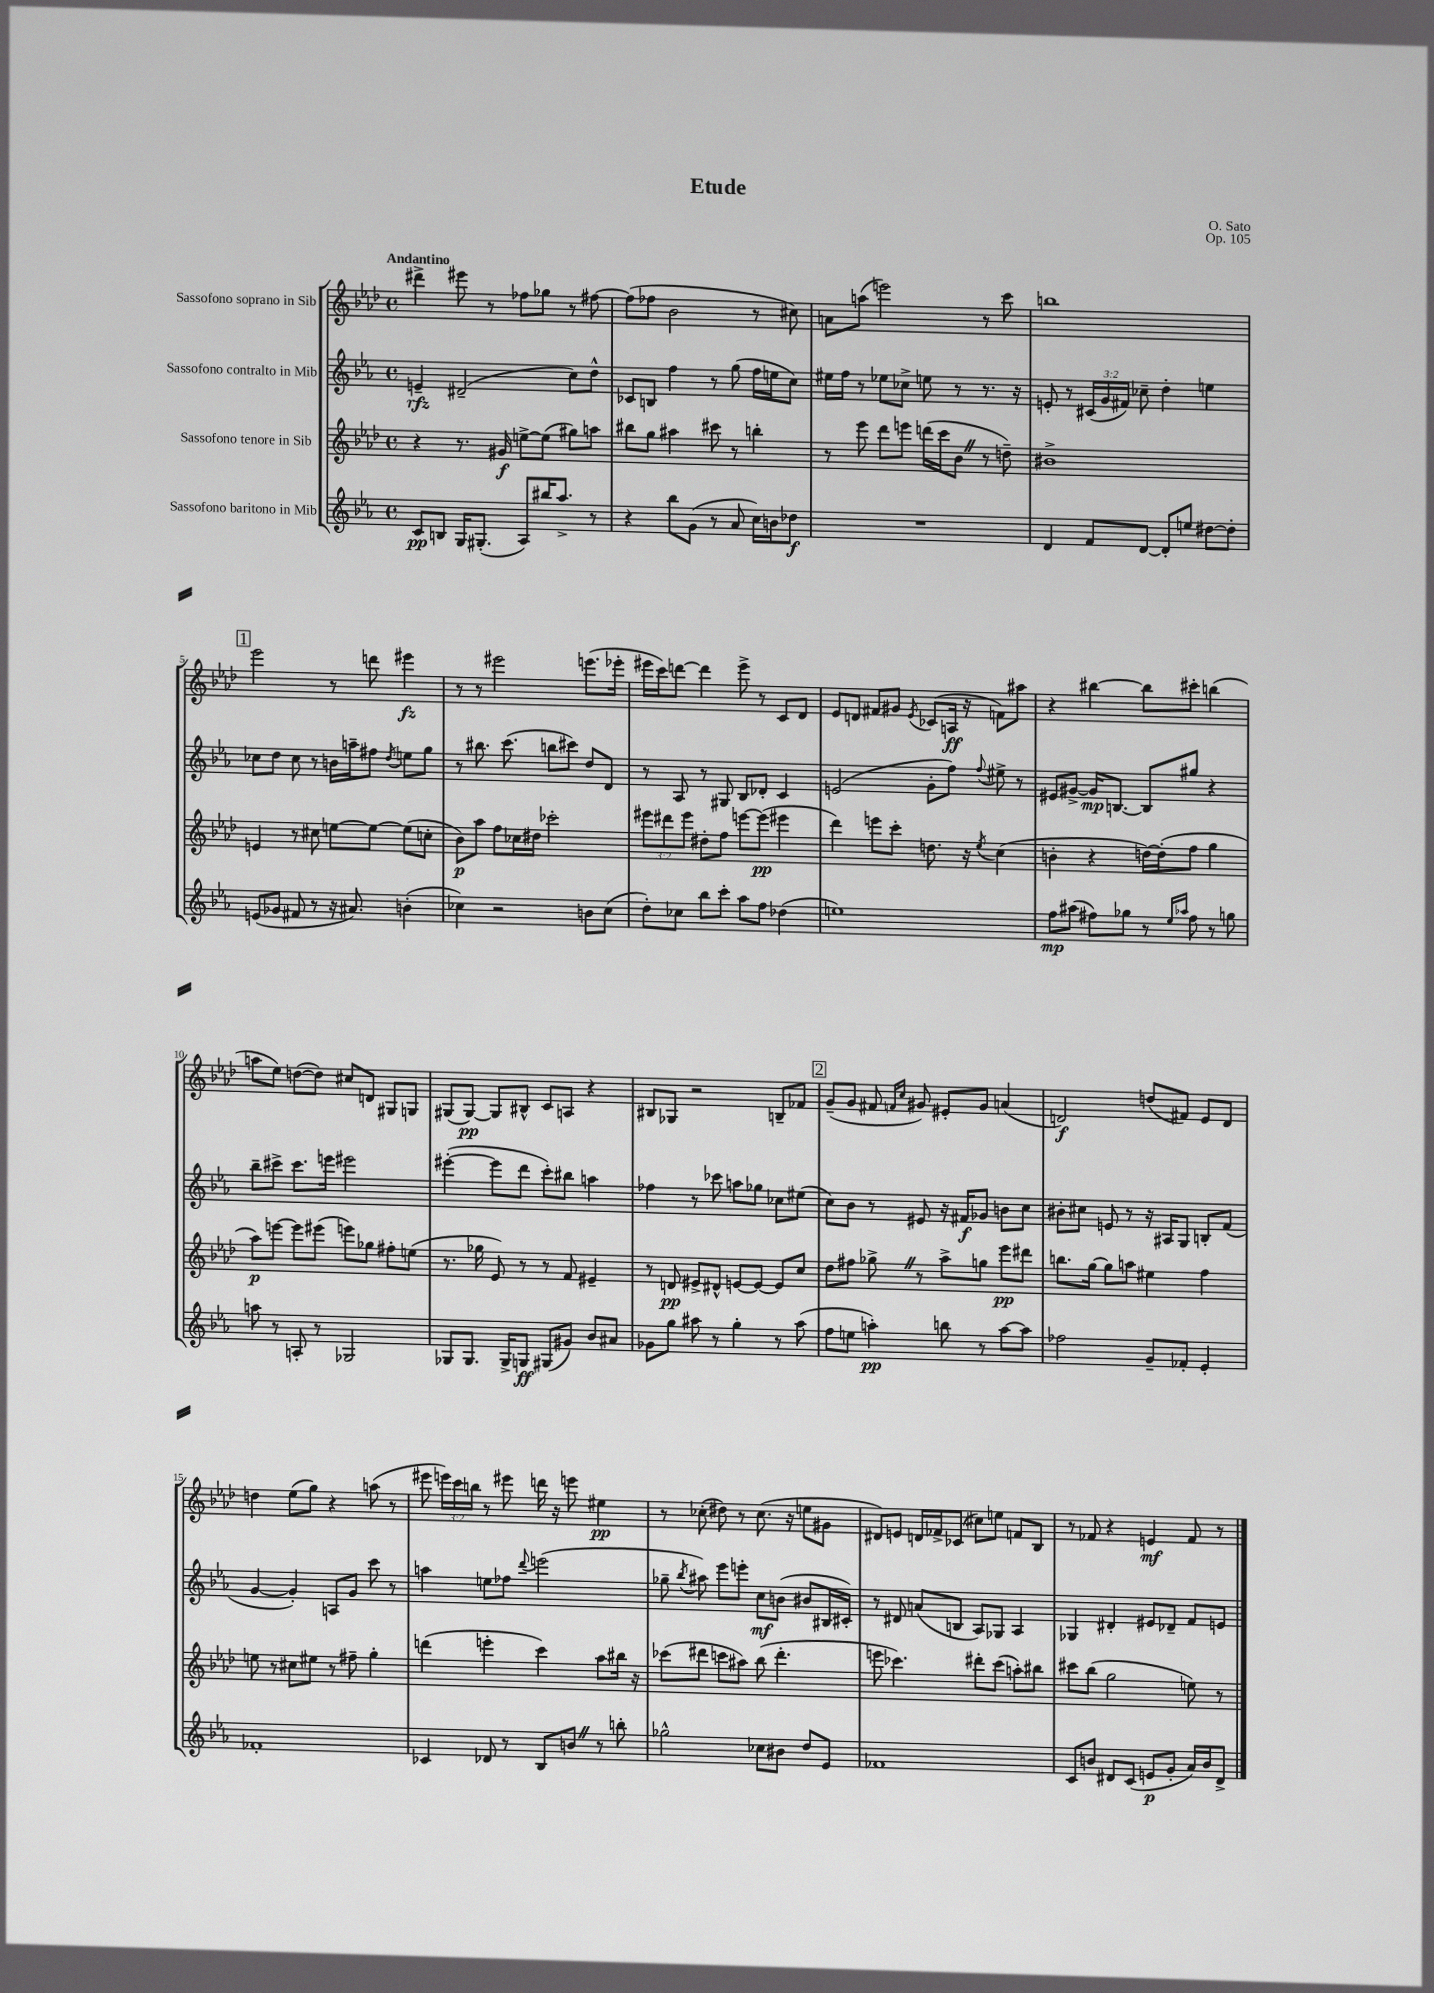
\header { title = "Etude" composer = "O. Sato" opus = "Op. 105" }
<<
\new StaffGroup <<
\new Staff = "s0" \with { instrumentName = "Sassofono soprano in Sib" } {
    \clef treble \key aes \major \defaultTimeSignature \time 4/4 \override Staff.TupletNumber.text = #tuplet-number::calc-fraction-text \tempo "Andantino"
    \autoBeamOff dis'''4-> eis'''8 r8 fes''8[ ges''8] r8 fis''8~ |
    fis''8[( fes''8] bes'2 r8 cis''8) |
    a'8[ a''8]( e'''2) r8 c'''8 |
    b''1 |
    \mark \markup { \box "1" } ees'''2 r8 d'''8 eis'''4\fz |
    r8 r8 eis'''2 e'''8.[( ees'''16]-. |
    eis'''16[ c'''16) d'''8]~ d'''4 eis'''8-> r8 c'8[ des'8] |
    ees'8[ d'8] fis'8[ gis'8] \acciaccatura { ees'8 } ces'8[( a16]\ff r16 f'8[) ais''8] |
    r4 bis''4~ bis''8[ cis'''8]-. b''4( |
    a''8[ ees''8]) d''8[~( d''8]) cis''8[ d'8] gis8[ g8] |
    gis8[( gis8]~\pp) gis8[ bis8]-^ c'8[ a8] r4 |
    bis8[ ges8] r2 b8[-- fes'8] |
    \mark \markup { \box "2" } g'8[--( g'8] fis'8 \grace { f'16[ c''16] } gis'8) eis'8[-. gis'8] a'4( |
    d'2\f) d''8[( fis'8]) ees'8[ d'8] |
    d''4 ees''8[( g''8]) r4 a''8( r8 |
    eis'''8 \tuplet 3/2 { e'''16[) c'''16 b''16] } r8 eis'''8 d'''16 r16 e'''8 eis''4\pp |
    r8 ces''8-.( dis''8) r8 ces''8.( r16 e''8[ gis'8] |
    dis'8[) e'8] d'16[ fes'16-> ces'8]( cis''8[) e''8] f'8[ bes8] |
    r8 fes'8 r4 e'4\mf fes'8 r8 \bar "|." |
}
\new Staff = "s1" \with { instrumentName = "Sassofono contralto in Mib" } {
    \clef treble \key ees \major \defaultTimeSignature \time 4/4 \override Staff.TupletNumber.text = #tuplet-number::calc-fraction-text
    \autoBeamOff e'4--\rfz dis'2--( c''8[) d''8]-^ |
    ces'8[ b8] f''4 r8 g''8( f''16[ e''16 c''8]) |
    eis''16[ f''16] r8 ees''8[ ces''8]-> e''8 r8 r8. r16 |
    e'8-. r8 \tuplet 3/2 { cis'16[( g'16 fis'16]) } ces''8-- d''4-. e''4 |
    \mark \markup { \box "1" } ces''8[ d''8] ces''8 r8 b'16[ a''16-- fis''8] \acciaccatura { d''8 } e''8[ g''8] |
    r8 bis''8. c'''8.( b''8[ cis'''8]) d''8[ d'8] |
    r8 aes8 r8 gis8 bes8[ des'8]-. c'4 |
    e'2( g'8[-. f''8]) \appoggiatura { f''8 } eis''8-> r8 |
    eis'8[ gis'8]~-> gis'16[\mp b8.]~ b8[ gis''8] r4 |
    bes''8[-- cis'''8]-> cis'''8.[ e'''16] eis'''2 |
    eis'''4~-.( eis'''8[ d'''8] c'''8[-.) bis''8] a''4 |
    fes''4 r8 ces'''8 a''8[ ges''8] ces''8[ eis''8]( |
    \mark \markup { \box "2" } c''8[) bes'8] r8 eis'8 r16 fis'16[\f ges'8] b'8[ c''8] |
    bis'8[-. cis''8] e'8 r8 r16 ais16[ g8] b8[-. f'8]( |
    g'4~ g'4-.) a8[ g'8] c'''8 r8 |
    a''4 e''8[ fes''8] \appoggiatura { d'''8 } e'''2( |
    ges''8-- \acciaccatura { bes''8 } ais''8) ees'''8[ e'''8]-. c''8[\mf b'8]( bis'8[ bis16 cis'16]-.) |
    r8 dis'8 a'8[( b8] aes8[) ges8] aes4 |
    ges4 dis'4-. eis'8[ des'8]-- f'8[ e'8] \bar "|." |
}
\new Staff = "s2" \with { instrumentName = "Sassofono tenore in Sib" } {
    \clef treble \key aes \major \defaultTimeSignature \time 4/4 \override Staff.TupletNumber.text = #tuplet-number::calc-fraction-text
    \autoBeamOff r4 r8. gis'16\f e''8[~-> e''8]( gis''8[) a''8] |
    bis''8[ g''8] ais''4 cis'''8 r8 b''4-. |
    r8 ees'''8 des'''8[ e'''8] d'''16[( c'''16 bes'8] \once \override BreathingSign.text = \markup { \musicglyph "scripts.caesura.straight" } \breathe r8 d''8--) |
    bis'1-> |
    \mark \markup { \box "1" } e'4 r8 cis''8 e''8[~ e''8]~ e''8[( c''8]-. |
    bes'8[\p) aes''8] f''8[ ces''16 dis''16] ces'''2-. |
    \tuplet 3/2 { eis'''8[ dis'''8 eis'''8] } dis''8[-. f''8] e'''8[~ e'''8]\pp( eis'''4 |
    des'''4) e'''8[ c'''8]-. d''8. r16 \acciaccatura { ees''8 } c''4( |
    b'4-. r4 d''16[~) d''16-.( f''8] g''4 |
    aes''8[\p) e'''8]~ e'''8[ eis'''8]( e'''8[) ges''8] fis''8[-. e''8]( |
    r8. ges''16 ees'8) r8 r8 f'8 eis'4-- |
    r8 d'8\pp eis'8[-> dis'8]-^ e'8[~ e'8]~ e'8[ c''8] |
    \mark \markup { \box "2" } des''8[ fis''8] ges''8-> \once \override BreathingSign.text = \markup { \musicglyph "scripts.caesura.straight" } \breathe r8 aes''8[-> g''8] ees'''8[\pp dis'''8] |
    b''8.[ g''16]~ g''8[ a''8] eis''4 f''4 |
    e''8 r8 cis''8[ eis''8] r8 fis''8-- g''4-. |
    d'''4( e'''4-. c'''4) aes''8[ bis''16] r16 |
    ces'''8[( dis'''8] c'''8[ ais''8]) bes''8( dis'''4.-. |
    e'''8 ces'''4.) dis'''8[-. ces'''8]( a''8[-.) bis''8] |
    cis'''8[ bes''8]( g''2 e''8) r8 \bar "|." |
}
\new Staff = "s3" \with { instrumentName = "Sassofono baritono in Mib" } {
    \clef treble \key ees \major \defaultTimeSignature \time 4/4
    \autoBeamOff c'8[\pp b8] g16[ gis8.]-.( aes8[) bis''16 aes''8.]-> r8 |
    r4 bes''8[ g'8]( r8 aes'8 c''16[) b'16 des''8]\f |
    R1 |
    d'4 f'8[ d'8]~ d'8[-. e''8] dis''8[~ dis''8]-. |
    \mark \markup { \box "1" } e'8[( ges'8] fis'8 r8 r16 ais'8.) b'4-.( |
    ces''4) r2 b'8[ ces''8]( |
    d''8[-.) ces''8] bes''8[ c'''8]-. aes''8[ f''8] des''4( |
    e''1) |
    f''8[\mp ais''8]( fis''8[) ges''8] r8 \grace { ees''16[ aes''16] } fis''8 r8 g''8 |
    a''8 r8 a8-. r8 ges2 |
    ges8[ ges8.] ges16[-> g8]\ff gis8[( gis'8]) bes'8[ ais'8] |
    ges'8[ g''8] ais''8 r8 g''4-. r8 ais''8( |
    \mark \markup { \box "2" } f''8[ e''8] a''4-.\pp) b''8 r8 a''8[~ a''8] |
    fes''2 g'8[-- fes'8]-. ees'4-. |
    fes'1-. |
    ces'4 des'8 r8 bes8[ b'8] \once \override BreathingSign.text = \markup { \musicglyph "scripts.caesura.straight" } \breathe r8 b''8-. |
    ges''2-^ ces''8[ bis'8] d''8[ ees'8] |
    fes'1 |
    c'8[ b'8] dis'8[ c'8]( e'8[\p g'8]-. aes'16[) b'16 dis'8]-> \bar "|." |
}
>>
>>
